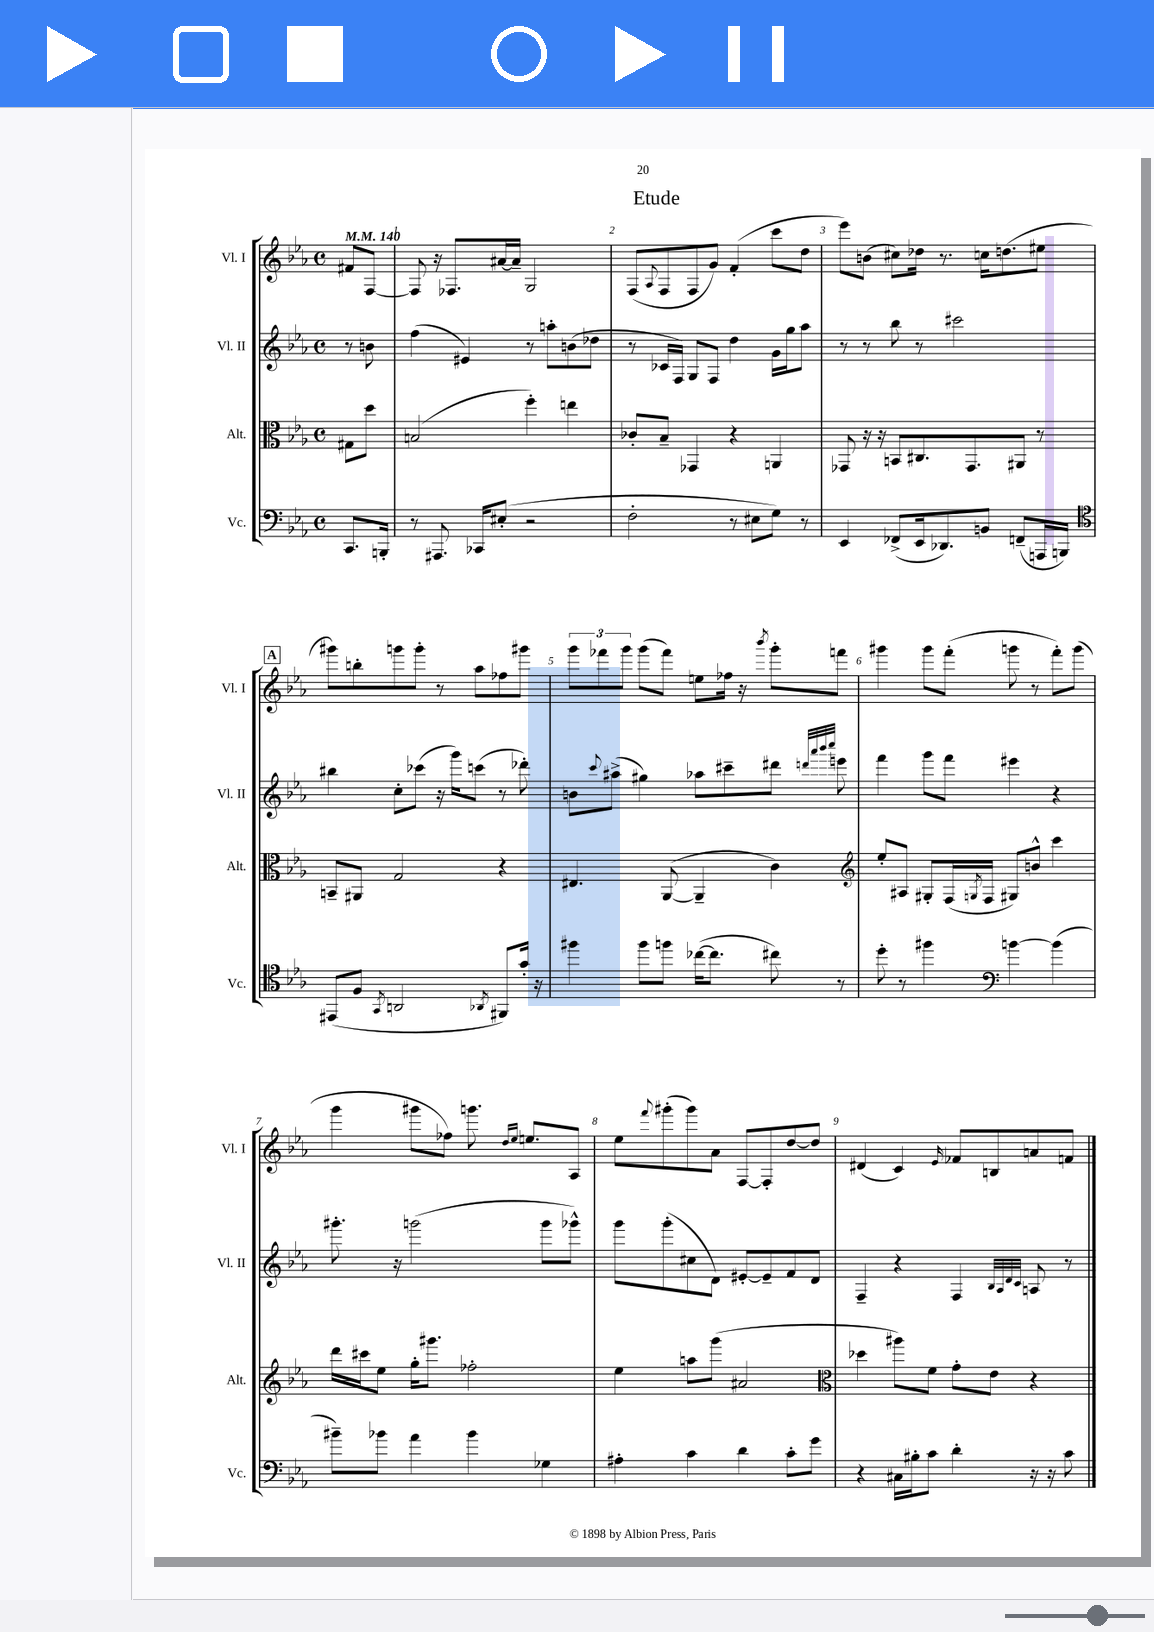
\header { title = "Etude" }
<<
\new StaffGroup <<
\new Staff = "s0" \with { instrumentName = "Vl. I" shortInstrumentName = "Vl. I" } {
    \clef treble \key ees \major \defaultTimeSignature \time 4/4 \partial 4 \tempo 4 = 140
    fis'8 f8~ |
    f8 r16 fes8. ais'16~ ais'16-- g2 |
    f8( \appoggiatura { aes8 } f8 f8 g'8) f'4-.( c'''8 d''8 |
    ees'''8) b'8( cis''8) des''16 r8. c''16 d''8.( eis''8 |
    \mark \markup { \box "A" } gis'''8) b''8-. g'''8 g'''8-. r8 aes''8 fes''8 gis'''8 |
    \tuplet 3/2 { g'''8 fes'''8 g'''8 } g'''8( fes'''8) e''8 fes''16 r16 \acciaccatura { bes'''8 } g'''8-. f'''8 |
    gis'''4 gis'''8 f'''8-.( g'''8 r8 f'''8-.) g'''8( |
    g'''4 gis'''8 fes''8) g'''8. \grace { d''16 ees''16 } e''8. aes8 |
    ees''8 \appoggiatura { f'''8 } gis'''8-.( gis'''8) aes'8 f8~ f8-. d''8~ d''8 |
    dis'4( c'4) \grace { ees'16 } fes'8 b8 a'8 f'8 \bar "|." |
}
\new Staff = "s1" \with { instrumentName = "Vl. II" shortInstrumentName = "Vl. II" } {
    \clef treble \key ees \major \defaultTimeSignature \time 4/4 \partial 4
    r8 b'8 |
    f''4( eis'4) r8 a''8-. b'8( des''8 |
    r8 ces'16 f16) g8 f8 d''4 g'16 g''16 aes''8 |
    r8 r8 bes''8 r8 cis'''2 |
    \mark \markup { \box "A" } bis''4 c''8-. ces'''8( r16 g'''16) c'''8( r8 des'''8-.) |
    b'8 \appoggiatura { c'''8 } ais''8->( gis''4) aes''8 cis'''8-- dis'''8 \grace { d'''32 aes'''32 bes'''32 c''''32 } e'''8 |
    f'''4 g'''8 f'''8 eis'''4 r4 |
    gis'''8.-. r16 g'''2( g'''8 ges'''8-^) |
    g'''8 g'''8-.( cis''8 d'8) eis'8~-. eis'8-- f'8 d'8 |
    f4-- r4 f4 \grace { bes32 aes32 d'32 c'32 } a8 r8 \bar "|." |
}
\new Staff = "s2" \with { instrumentName = "Alt." shortInstrumentName = "Alt." } {
    \clef alto \key ees \major \defaultTimeSignature \time 4/4 \partial 4
    gis8 d''8 |
    b2( f''4-.) e''4 |
    ces'8-. bes8-- ges,4 r4 a,4 |
    ges,8 r16 r16 b,8 cis8. ges,8. ais,8 r8 |
    \mark \markup { \box "A" } b,8-- ais,8 g2 r4 |
    eis4. aes,8~( aes,4-- c'4) |
    \clef treble ees''8-. ais8 gis8-. f16( \acciaccatura { g8 } f16 gis8) b'8-^ c'''4 |
    d'''16 cis'''16 ees''8 g''16-. gis'''8. fes''2-. |
    ees''4 a''8 g'''8( ais'2 |
    \clef alto des''4 ais''8) f'8 g'8-. ees'8 r4 \bar "|." |
}
\new Staff = "s3" \with { instrumentName = "Vc." shortInstrumentName = "Vc." } {
    \clef bass \key ees \major \defaultTimeSignature \time 4/4 \partial 4
    c,8. b,,16-. |
    r8 ais,,8. ces,16 eis8-.( r2 |
    f2-. r8 eis8 g8) r8 |
    ees,4 fes,8->( ees,16 des,8.) b,8 f,8--( a,,16 b,,16) |
    \mark \markup { \box "A" } \clef tenor eis,8( f8 \acciaccatura { g,8 } a,2 \acciaccatura { aes,8 } fis,8) g'16-. r16 |
    fis''4 fis''8 f''8 ces''16~( ces''8. cis''8) r8 |
    d''8-. r8 fis''4 \clef bass b'4~ b'4( |
    bis'8--) bes'8 aes'4 bes'4 ges4 |
    ais4-. c'4 d'4 c'8-. g'8 |
    r4 cis16 bis16-. c'8 d'4-. r16 r16 c'8 \bar "|." |
}
>>
>>
\layout { \context { \Score \override BarNumber.break-visibility = ##(#f #t #t) barNumberVisibility = #all-bar-numbers-visible } }
